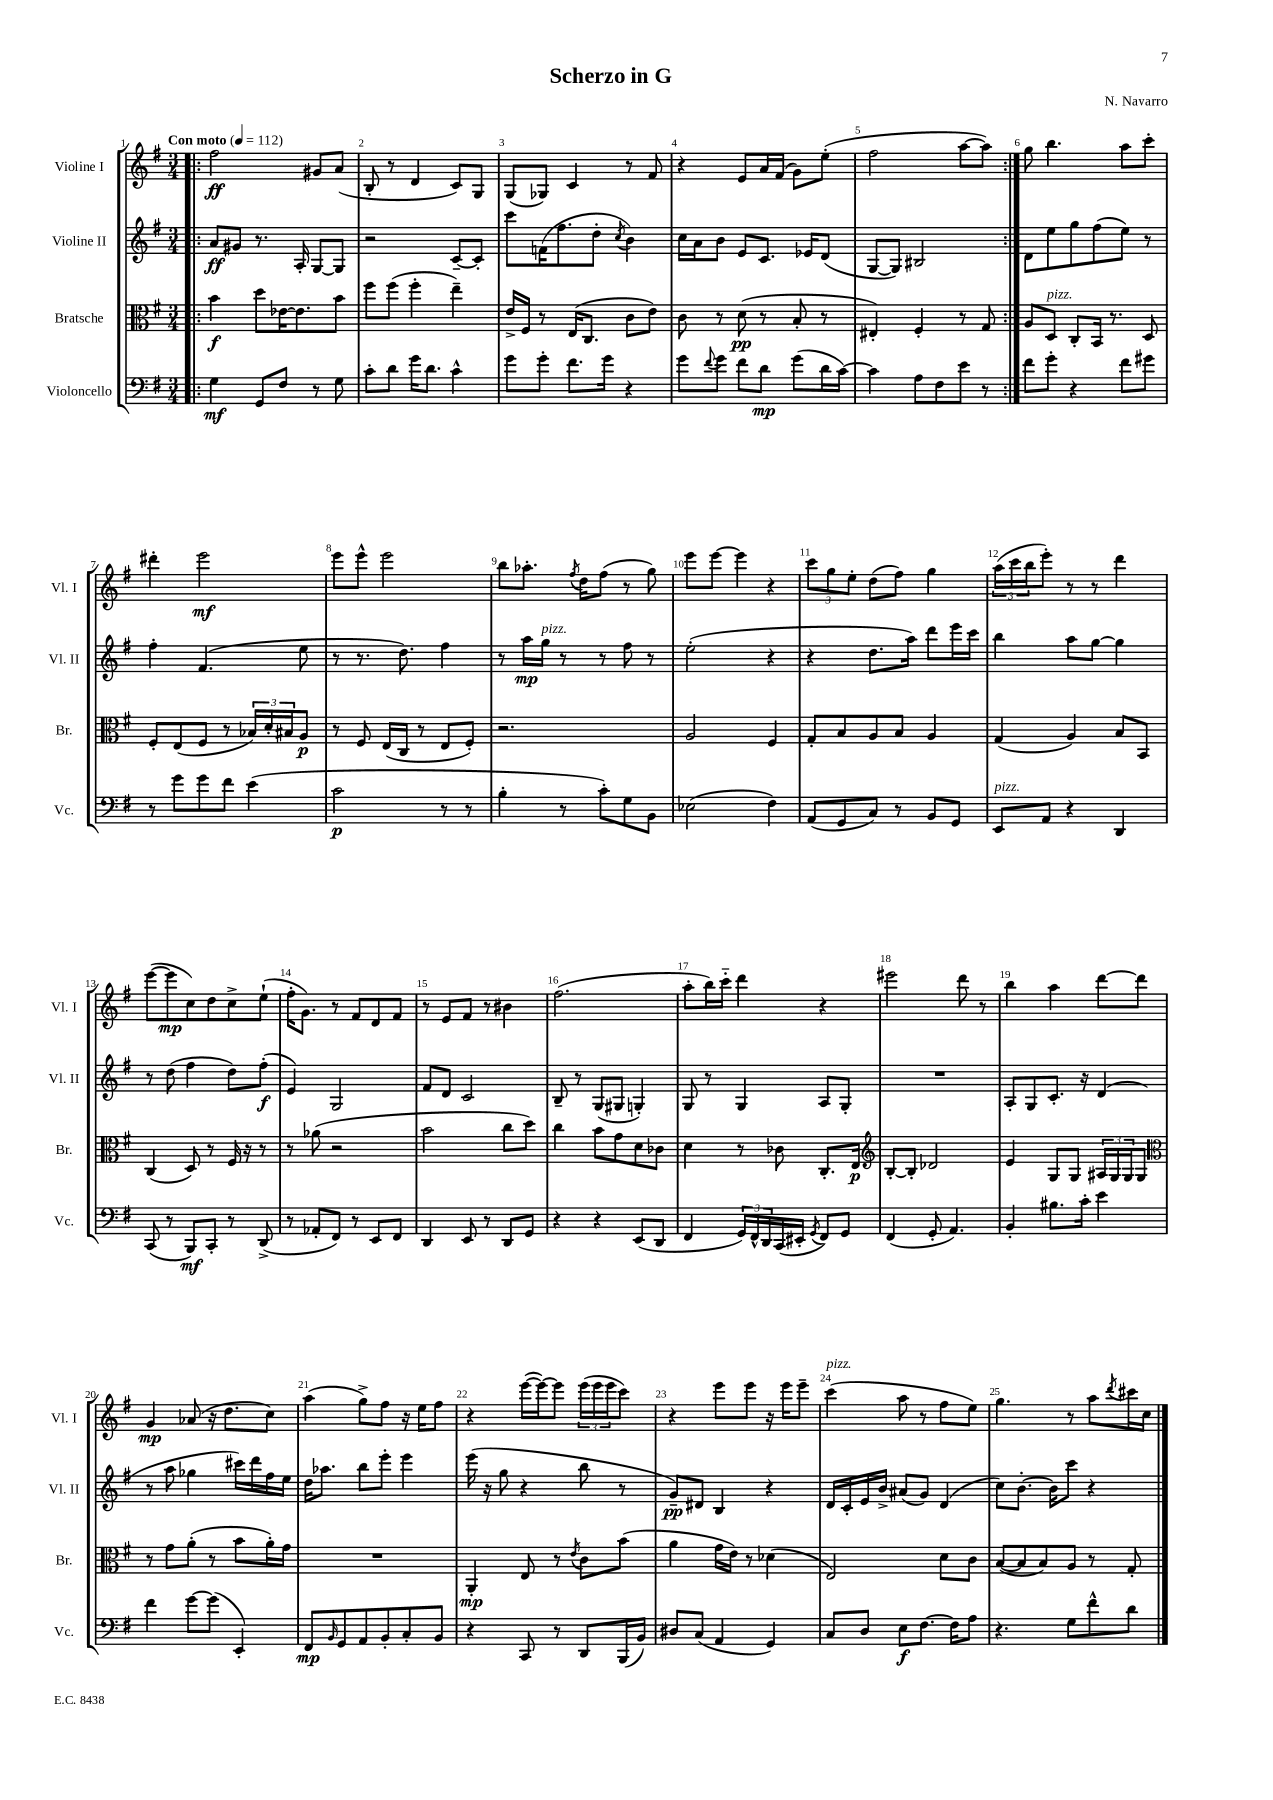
\header { title = "Scherzo in G" composer = "N. Navarro" }
<<
\new StaffGroup <<
\new Staff = "s0" \with { instrumentName = "Violine I" shortInstrumentName = "Vl. I" } {
    \clef treble \key g \major \numericTimeSignature \time 3/4 \tempo "Con moto" 4 = 112
    \repeat volta 2 { \bar ".|:" fis''2\ff gis'8 a'8( |
    b8-. r8 d'4 c'8) g8 |
    g8( ges8) c'4 r8 fis'8 |
    r4 e'8 a'16 fis'16( g'8) e''8-.( |
    fis''2 a''8~ a''8) | }
    g''8 b''4. a''8 c'''8-. |
    dis'''4-. e'''2\mf |
    e'''8 e'''8-^ e'''2 |
    b''8 aes''8.-. \acciaccatura { fis''8 } d''16 fis''8( r8 g''8) |
    e'''8 e'''8~ e'''4 r4 |
    \tuplet 3/2 { c'''8 g''8 e''8-. } d''8( fis''8) g''4 |
    \tuplet 3/2 { a''16( c'''16 b''16 } e'''8-.) r8 r8 d'''4 |
    e'''8~( e'''8\mp c''8) d''8 c''8-> e''8-!( |
    fis''16-. g'8.) r8 fis'8 d'8 fis'8 |
    r8 e'8 fis'8 r8 bis'4 |
    fis''2.( |
    a''8-. b''16) c'''16-_ d'''4 r4 |
    eis'''2 d'''8 r8 |
    b''4 a''4 d'''8~ d'''8 |
    g'4\mp aes'8( r16 d''8. c''8) |
    a''4( g''8->) fis''8 r16 e''16 fis''8 |
    r4 e'''16~( e'''16~) e'''8 \tuplet 3/2 { e'''16( e'''16 e'''16 } c'''8) |
    r4 e'''8 e'''8 r16 e'''16 e'''8-- |
    c'''4^\markup { \italic "pizz." }( a''8 r8 fis''8 e''8) |
    g''4. r8 a''8 \acciaccatura { d'''8 } cis'''16 c''16 \bar "|." |
}
\new Staff = "s1" \with { instrumentName = "Violine II" shortInstrumentName = "Vl. II" } {
    \clef treble \key g \major \numericTimeSignature \time 3/4
    \repeat volta 2 { \bar ".|:" a'8\ff gis'8 r8. a16-. g8~ g8 |
    r2 c'8~-- c'8-. |
    c'''8 f'16( fis''8. d''8-. \acciaccatura { c''8 } b'4) |
    c''16 a'16 b'8 e'8 c'8. ees'16 d'8( |
    g8~ g8) bis2 | }
    d'8 e''8 g''8 fis''8( e''8) r8 |
    fis''4-. fis'4.( e''8 |
    r8 r8. d''8.) fis''4 |
    r8 a''16\mp g''16^\markup { \italic "pizz." } r8 r8 fis''8 r8 |
    e''2-.( r4 |
    r4 d''8. a''16) d'''8 e'''16 c'''16 |
    b''4 a''8 g''8~ g''4 |
    r8 d''8( fis''4 d''8) fis''8-.\f( |
    e'4) g2 |
    fis'8 d'8 c'2 |
    b8-- r8 g8( gis8 g4-.) |
    g8 r8 g4 a8 g8-. |
    R2. |
    a8-. g8 c'8.-. r16 d'4( |
    r8 a''8 ges''4 cis'''16) d'''16 fis''16 e''16 |
    d''16 aes''8. b''8 e'''8-. e'''4 |
    e'''16( r16 g''8 r4 b''8 r8 |
    g'8--\pp) dis'8 b4 r4 |
    d'16 c'16-. e'16 b'16-> ais'8( g'8) d'4( |
    c''8) b'8.~-. b'16 c'''8 r4 \bar "|." |
}
\new Staff = "s2" \with { instrumentName = "Bratsche" shortInstrumentName = "Br." } {
    \clef alto \key g \major \numericTimeSignature \time 3/4
    \repeat volta 2 { \bar ".|:" b'4\f d''8 ees'16~ ees'8. b'8 |
    fis''8 fis''8( fis''4-. e''4--) |
    e'16-> fis16 r8 e16( c8. c'8 e'8) |
    c'8 r8 d'8\pp( r8 b8-. r8 |
    eis4-.) fis4-. r8 g8 | }
    a8 d8^\markup { \italic "pizz." } c8-. b,16 r8. d8 |
    fis8-. e8( fis8 r8 \tuplet 3/2 { bes16) d'16-. bis16 } a8\p |
    r8 fis8 e16( c16 r8 e8 fis8-.) |
    r2. |
    a2 fis4 |
    g8-. b8 a8 b8 a4 |
    g4( a4) b8 b,8 |
    c4( d8) r8 fis16 r16 r8 |
    r8 aes'8( r2 |
    b'2 c''8 d''8) |
    c''4 b'8 g'8 d'8 ces'8 |
    d'4 r8 ces'8 c8.-. e16\p |
    \clef treble b8~-. b8-. des'2 |
    e'4 g8 g8 \tuplet 3/2 { ais16 g16 g16 } g8 |
    \clef alto r8 g'8 a'8-.( r8 b'8 a'16-.) g'16 |
    R2. |
    a,4-.\mp e8 r8 \acciaccatura { e'8 } c'8 b'8( |
    a'4 g'16 e'16) r8 des'4( |
    e2) d'8 c'8 |
    b8~( b8 b8) a8 r8 g8-. \bar "|." |
}
\new Staff = "s3" \with { instrumentName = "Violoncello" shortInstrumentName = "Vc." } {
    \clef bass \key g \major \numericTimeSignature \time 3/4
    \repeat volta 2 { \bar ".|:" g4\mf g,8 fis8 r8 g8 |
    c'8-. d'8 g'16 d'8. c'4-^ |
    g'8 g'8-. fis'8. g'16 r4 |
    g'8 \appoggiatura { fis'8 } g'8 fis'8 d'8\mp g'8( d'16 c'16~) |
    c'4 a8 fis8 e'8 r8 | }
    fis'8 g'8-. r4 fis'8 gis'8 |
    r8 g'8 g'8 fis'8 e'4( |
    c'2\p r8 r8 |
    b4-. r8 c'8-.) g8 b,8 |
    ees2( fis4) |
    a,8( g,8 c8) r8 b,8 g,8 |
    e,8^\markup { \italic "pizz." } a,8 r4 d,4 |
    c,8( r8 b,,8\mf) c,8-. r8 d,8->( |
    r8 aes,8-. fis,8) r8 e,8 fis,8 |
    d,4 e,8 r8 d,8 g,8 |
    r4 r4 e,8( d,8 |
    fis,4 \tuplet 3/2 { g,16) fis,16-^ d,16 } c,16( eis,16-. \acciaccatura { g,8 } fis,8) g,8 |
    fis,4( g,8-. a,4.) |
    b,4-. bis8. c'16-. e'4 |
    fis'4 g'8~ g'8( e,4-.) |
    fis,8\mp \grace { b,16 } g,8 a,8 b,8-. c8-. b,8 |
    r4 c,8 r8 d,8 b,,16( b,16) |
    dis8 c8( a,4 g,4) |
    c8 d8 e8\f fis8.~ fis16 a8 |
    r4. g8 fis'8-^ d'8 \bar "|." |
}
>>
>>
\layout { \context { \Score \override BarNumber.break-visibility = ##(#f #t #t) barNumberVisibility = #all-bar-numbers-visible } }
